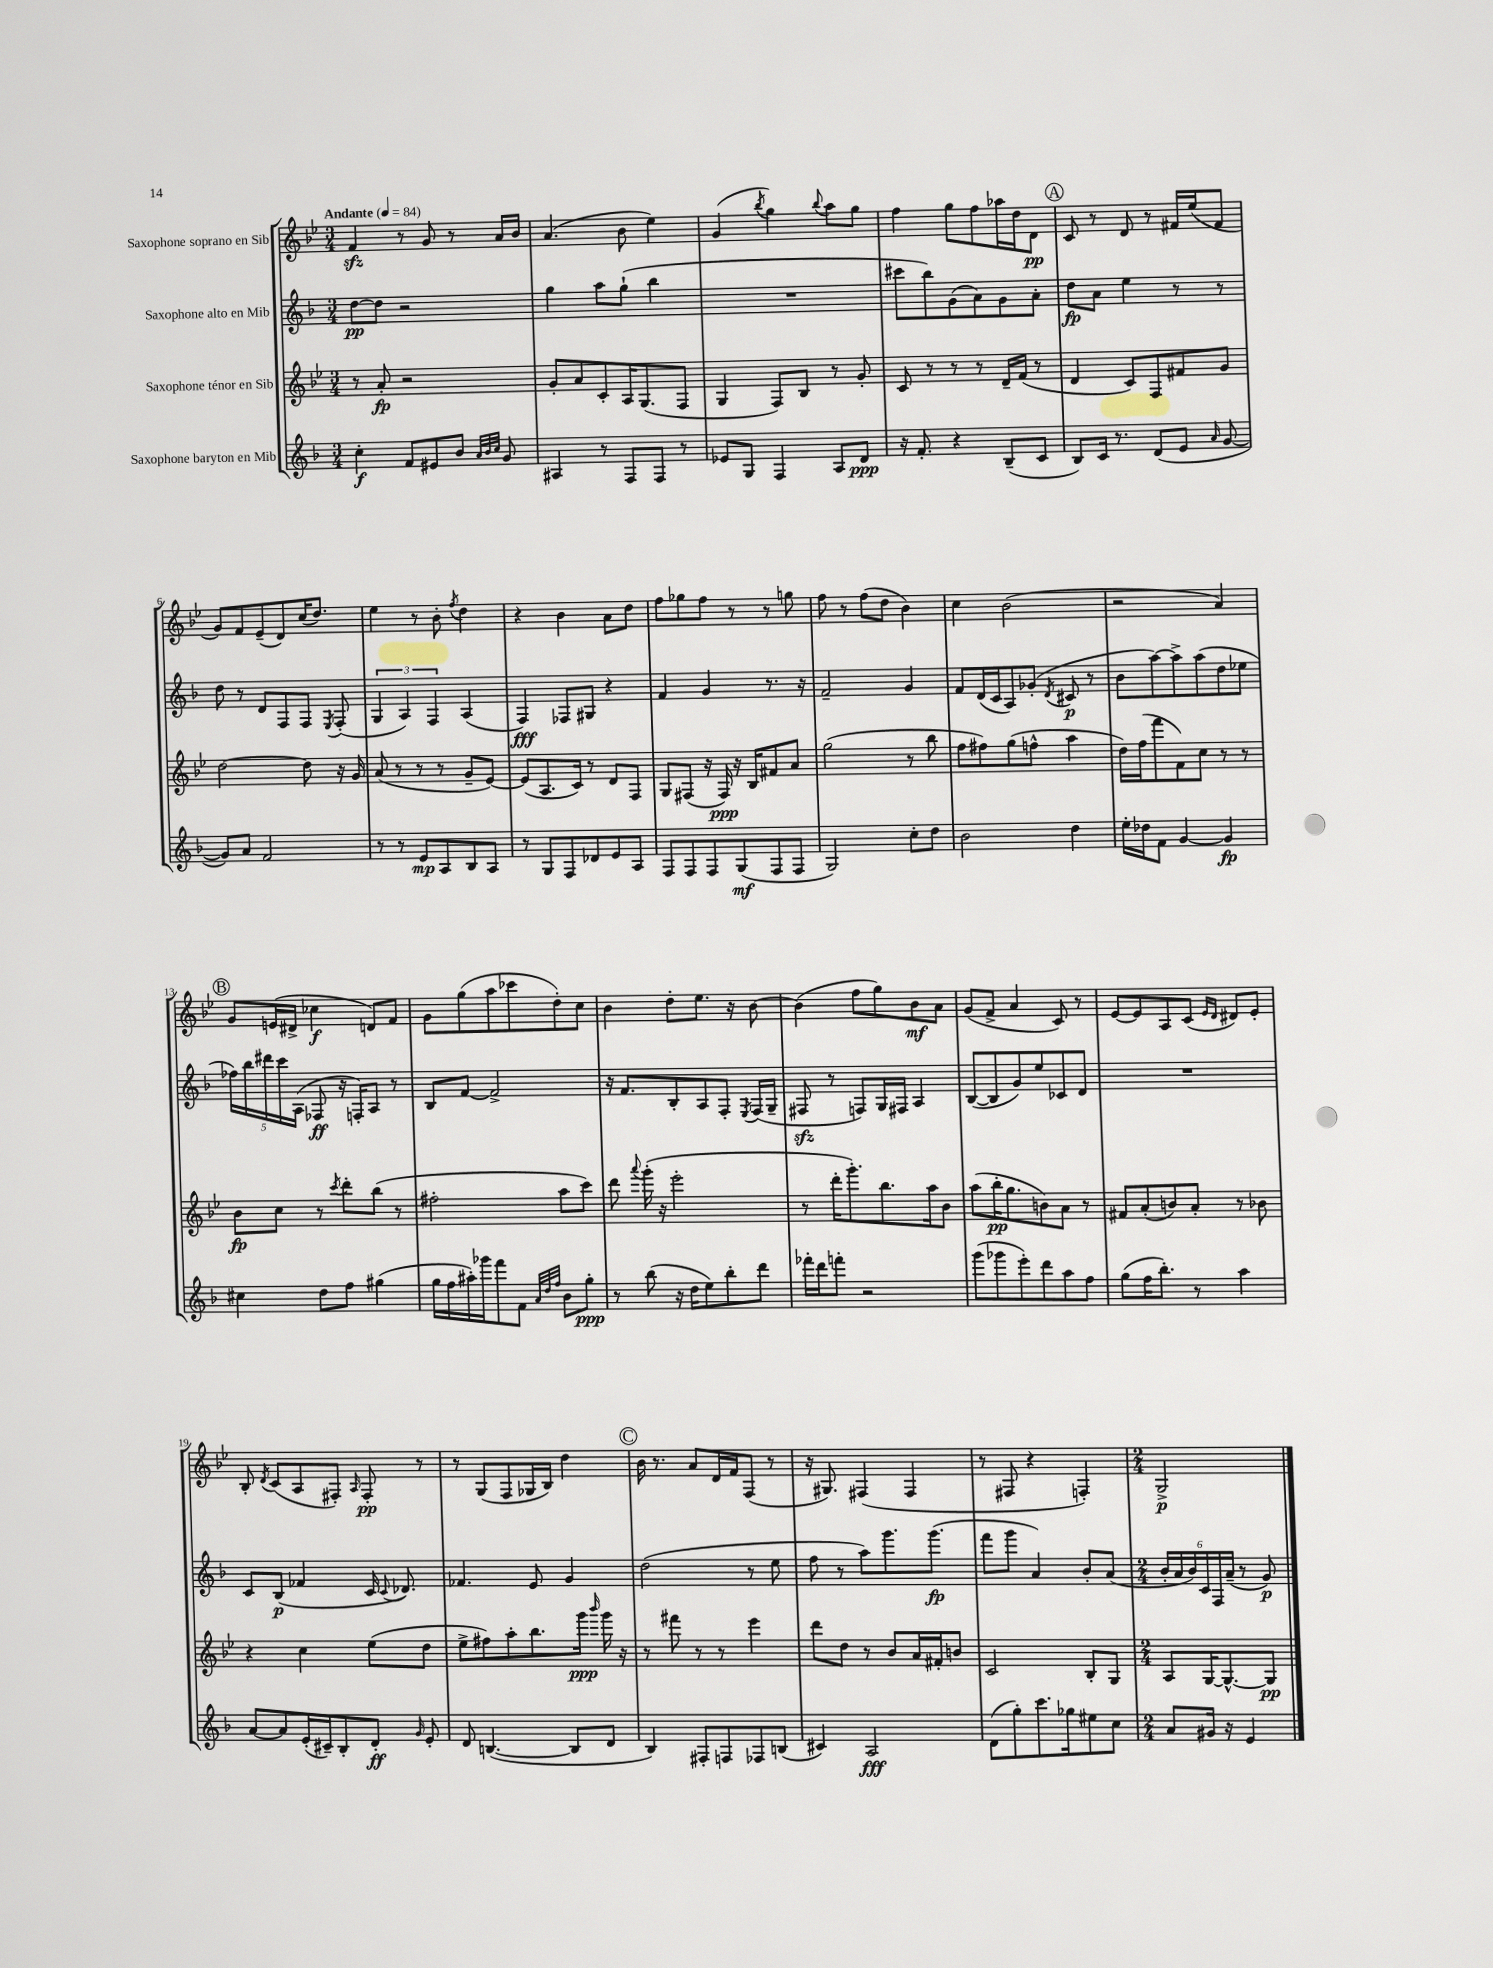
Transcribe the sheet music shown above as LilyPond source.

<<
\new StaffGroup <<
\new Staff = "s0" \with { instrumentName = "Saxophone soprano en Sib" } {
    \clef treble \key bes \major \numericTimeSignature \time 3/4 \tempo "Andante" 4 = 84
    \autoBeamOff f'4\sfz r8 g'8 r8 a'16[ bes'16] |
    a'4.( bes'8 ees''4) |
    g'4( \acciaccatura { bes''8 } g''4) \appoggiatura { bes''8 } a''8[ g''8] |
    f''4 g''8[ f''8 aes''16 d''16 d'8]\pp |
    \mark \markup { \circle "A" } c'8 r8 d'8 r8 fis'16[ ees''16( fis'8] |
    g'8[) f'8 ees'8--( d'8) c''16( d''8.]) |
    ees''4 r8 bes'8-. \acciaccatura { f''8 } d''4 |
    r4 bes'4 a'8[ d''8] |
    f''8[ ges''8 f''8] r8 r8 g''8 |
    f''8 r8 f''8[( d''8] bes'4) |
    c''4 bes'2( |
    r2 a'4) |
    \mark \markup { \circle "B" } g'8[ e'16( dis'16]-> ces''4\f d'8[) f'8] |
    g'8[ g''8( a''8 ces'''8 d''8-.) c''8] |
    bes'4 d''8[-. ees''8.] r16 bes'8~ |
    bes'4( f''8[ g''8) bes'8\mf a'8] |
    g'8[( f'8]-> a'4 c'8) r8 |
    ees'8[~ ees'8 a8 c'8]( \grace { ees'16[ d'16] } dis'8[) ees'8]-. |
    bes8-. \acciaccatura { d'8 } c'8[( a8 fis8]-.) \grace { a16 } fis8-.\pp r8 |
    r8 g8[( f8 ges16 bes16]) d''4 |
    \mark \markup { \circle "C" } bes'16 r8. a'8[ d'16 f'16 f8]( r8 |
    r16 gis8.) fis4( fis4 |
    r8 fis8 r4 f4-.) |
    \numericTimeSignature \time 2/4 g2->\p \bar "|." |
}
\new Staff = "s1" \with { instrumentName = "Saxophone alto en Mib" } {
    \clef treble \key f \major \numericTimeSignature \time 3/4
    \autoBeamOff d''8[~\pp d''8] r2 |
    g''4 a''8[ g''8]-!( bes''4 |
    R2. |
    cis'''8[ bes''8) g'8( a'8) g'8 a'8]-. |
    \mark \markup { \circle "A" } d''8[\fp a'8] e''4 r8 r8 |
    d''8 r8 d'8[ f8 f8] \acciaccatura { e8 } f8-.( |
    \tuplet 3/2 { g4 a4) f4 } a4( |
    f4\fff) fes8[ gis8] r4 |
    f'4 g'4 r8. r16 |
    f'2-- g'4 |
    f'8[ d'16( c'16 a8) ges'8]-.( \acciaccatura { d'8 } cis'8\p r8 |
    bes'8[ a''8~) a''8-> a''8( d''8 ees''8] |
    \mark \markup { \circle "B" } \tuplet 5/4 { fes''16[) bes''16 dis'''16 c'''16 a16]( } fes8\ff r16 f16[-.) a8] r8 |
    bes8[ f'8]~ f'2-> |
    r16 f'8.[ bes8-. a8 f8]-. \acciaccatura { e8 } f16[( g16]-- |
    fis8\sfz r8 f8[) g16 fis16] a4 |
    bes8[~( bes8 g'8) e''8 ces'8 d'8] |
    R2. |
    c'8[ bes8]\p( fes'4 c'16 \appoggiatura { c'8 } des'8.) |
    fes'4. e'8 g'4 |
    \mark \markup { \circle "C" } d''2( r8 e''8 |
    f''8 r8 a''8[) g'''8. g'''8.]\fp( |
    f'''8[ g'''8] a'4) bes'8[-. a'8]( |
    \numericTimeSignature \time 2/4 \tuplet 6/4 { bes'16[-. a'16 bes'16) c'16 f16 a'16]--( } r8 g'8\p) \bar "|." |
}
\new Staff = "s2" \with { instrumentName = "Saxophone ténor en Sib" } {
    \clef treble \key bes \major \numericTimeSignature \time 3/4
    \autoBeamOff r8 a'8-.\fp r2 |
    g'8[-. a'8 c'8-. a16 g8.( f8] |
    g4 f8[) bes8] r8 g'8-. |
    c'8 r8 r8 r8 d'16[-- f'16]( r8 |
    \mark \markup { \circle "A" } d'4 c'8[) f8 fis'8 g'8] |
    d''2~ d''8 r16 g'16 |
    a'8( r8 r8 r8 g'8[-- ees'8]~) |
    ees'8[( a8. c'16]) r8 d'8[ f8] |
    g8[ fis8]( r16 fis16\ppp) r16 bes16[ fis'8 a'8] |
    g''2( r8 bes''8 |
    f''8[ fis''8) g''8( f''8]-^ a''4 |
    d''16[) f''16( f'''8 f'8) c''8] r8 r8 |
    \mark \markup { \circle "B" } bes'8[\fp c''8] r8 \acciaccatura { c'''8 } d'''8[-. bes''8]( r8 |
    fis''2-. a''8[ c'''8]) |
    d'''8 \appoggiatura { a'''8 } g'''16-.( r16 ees'''2-. |
    r8 d'''16[-. g'''8.-.) bes''8. a''16 bes'8] |
    a''8[( bes''16-.\pp g''8. b'8) a'8] r8 |
    fis'8[ a'8-.( b'8) a'8]-. r8 bes'8 |
    r4 c''4 ees''8[( d''8] |
    ees''8[-> fis''8) a''8-. bes''8. g'''16]\ppp \grace { bes'''16 } g'''16 r16 |
    \mark \markup { \circle "C" } r8 fis'''8 r8 r8 ees'''4 |
    d'''8[ d''8] r8 bes'8[ a'16 fis'16-. b'8] |
    c'2 bes8[-. g8] |
    \numericTimeSignature \time 2/4 a8[ g16~ g8.~-^ g8]\pp \bar "|." |
}
\new Staff = "s3" \with { instrumentName = "Saxophone baryton en Mib" } {
    \clef treble \key f \major \numericTimeSignature \time 3/4
    \autoBeamOff c''4-.\f f'8[ eis'8 bes'8] \grace { a'32[ bes'32 c''32] } g'8 |
    ais4 r8 f8[ f8] r8 |
    ees'8[ g8] f4 a8[ d'8]\ppp |
    r16 f'8.-. r4 bes8[--( c'8] |
    \mark \markup { \circle "A" } bes8[) c'16] r8. d'8[( e'8] \grace { a'16 } g'8~ |
    g'8[) a'8] f'2 |
    r8 r8 e'8[\mp a8 bes8 a8] |
    r8 g8[ f8 des'8 e'8 a8] |
    f8[ f8 f8 g8\mf( f8 f8] |
    g2) c''8[-. d''8] |
    bes'2 d''4 |
    e''16[-. des''16 f'8] g'4~ g'4\fp |
    \mark \markup { \circle "B" } cis''4 d''8[ f''8] gis''4( |
    g''16[ f''16 ais''16-.) ges'''16 f'''8 f'8] \grace { a'32[ d''32 f''32] } bes'8[ g''8]-.\ppp |
    r8 bes''8( r16 d''16[ e''8) bes''8-. d'''8] |
    fes'''16[-. d'''16 f'''8]-. r2 |
    g'''8[( ges'''8 e'''8-.) d'''8 a''8 f''8] |
    g''8[( f''16 bes''8.]-.) r8 a''4 |
    a'8[~ a'8 e'16-.( cis'16--) bes8-. d'8]-.\ff \grace { g'16 } e'8-. |
    d'8 b4.~( b8[ d'8] |
    \mark \markup { \circle "C" } bes4) fis8[-. f8 fes8 b8]( |
    cis'4) a2\fff |
    d'8[( g''8-.) c'''8. ges''16 eis''8 c''8] |
    \numericTimeSignature \time 2/4 a'8[ gis'16] r16 e'4 \bar "|." |
}
>>
>>
